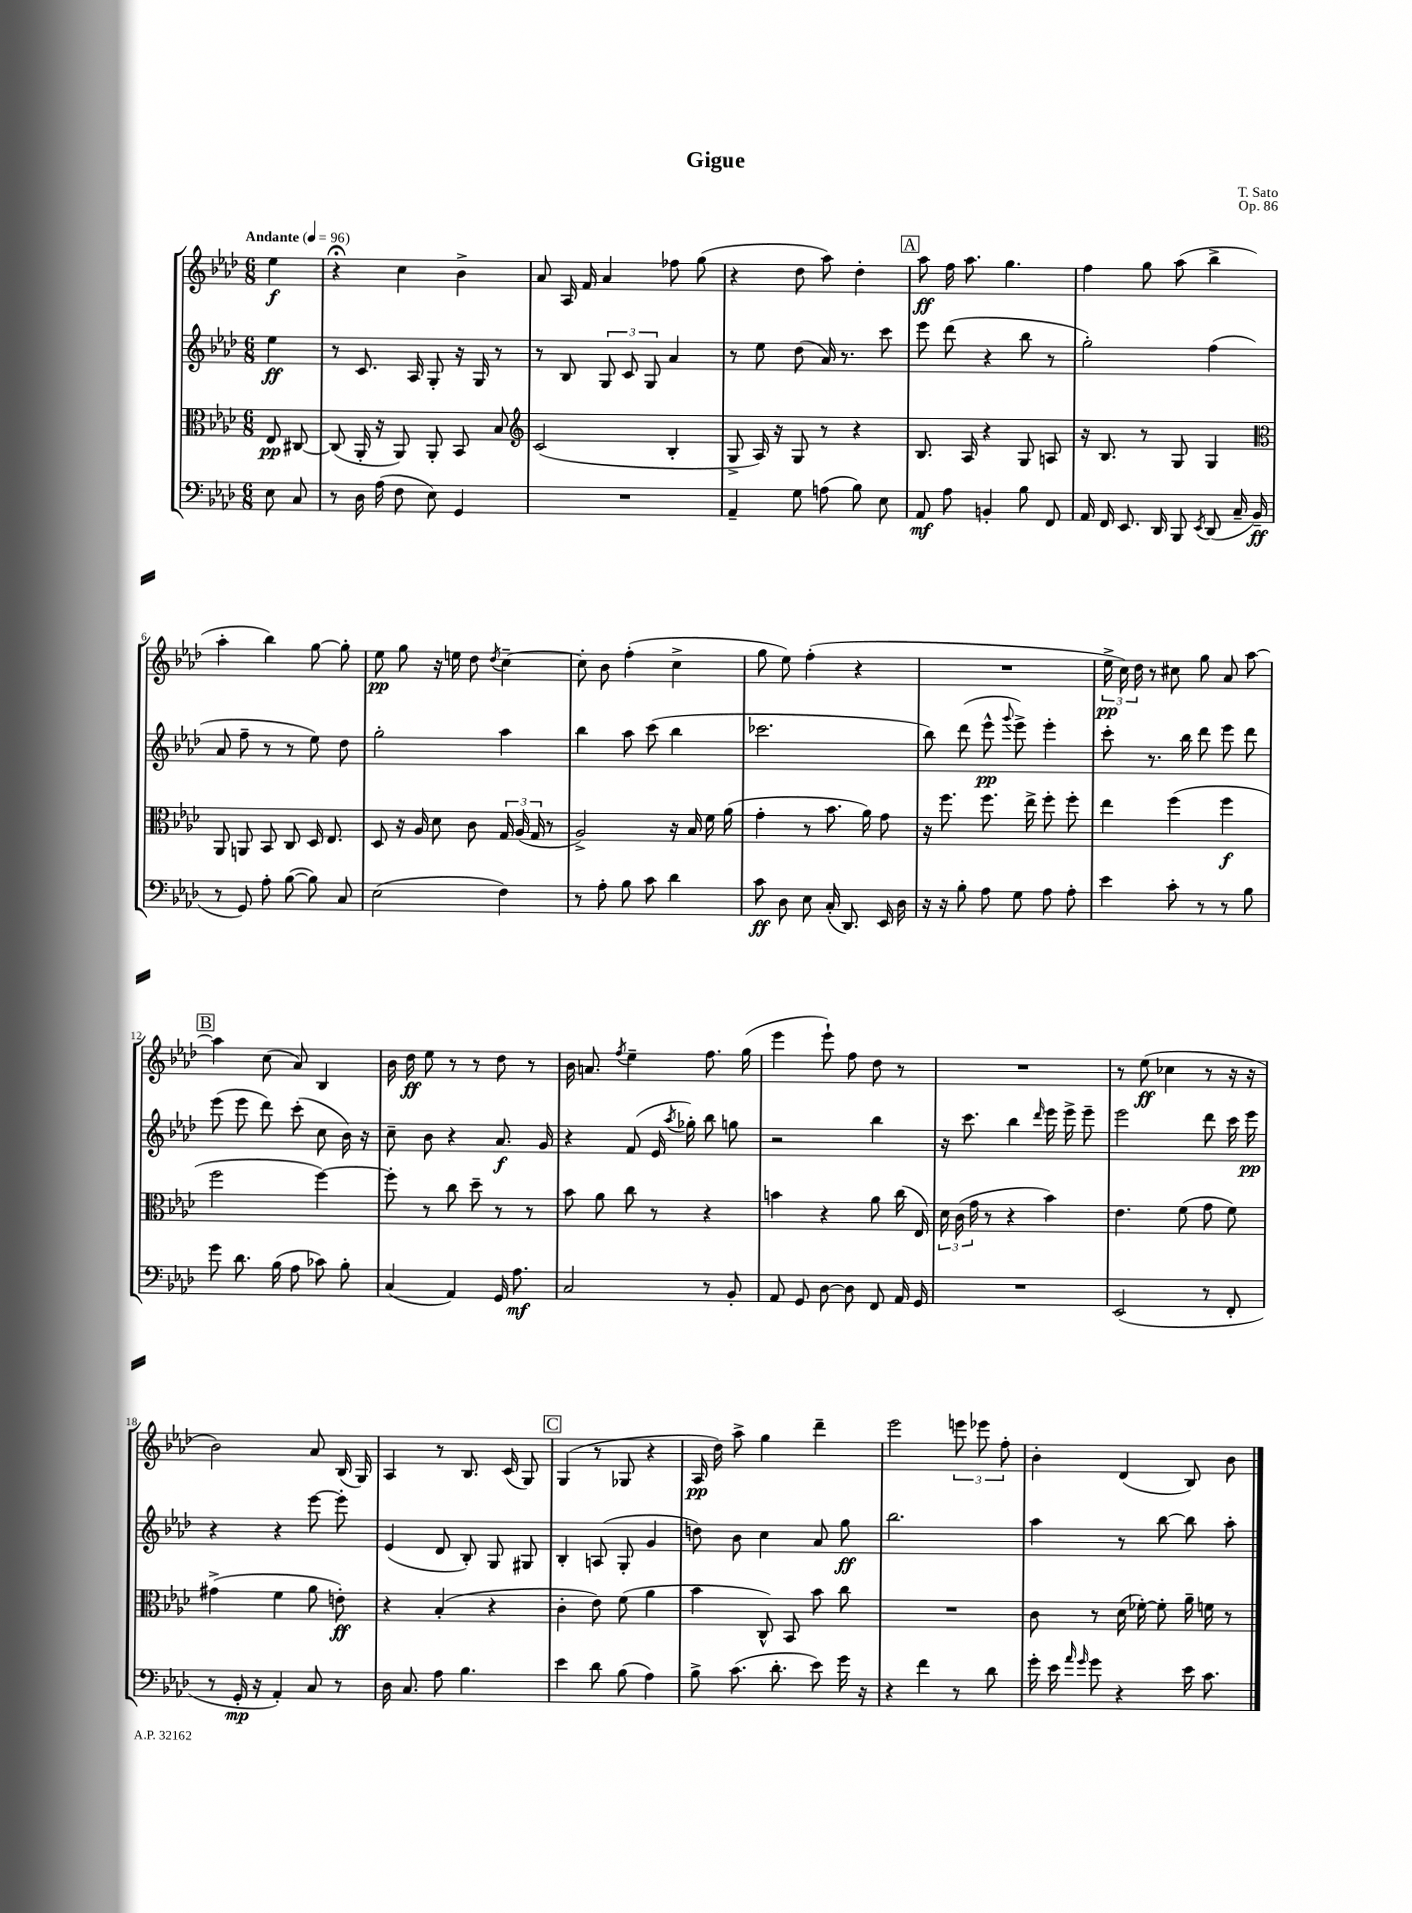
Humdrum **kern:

**kern	**kern	**kern	**kern
*staff4	*staff3	*staff2	*staff1
*clefF4	*clefC3	*clefG2	*clefG2
*k[b-e-a-d-]	*k[b-e-a-d-]	*k[b-e-a-d-]	*k[b-e-a-d-]
*M6/8	*M6/8	*M6/8	*M6/8
*MM96	*MM96	*MM96	*MM96
8E-\	8E-/	4ee-\	4ee-\
8C/	[8C#/	.	.
=	=	=	=
8r	(8C#/]	8r	4r;
16D-\	16AA-'/	8.c/	.
(16A-\	16r	.	.
8F\	8AA-/)	.	4cc\
.	.	16A-/	.
8E-\)	8AA-'/	8G'/	.
4GG/	8BB-/	16r	4b-^\
.	.	16G/	.
.	8B-/	8r	.
=	=	=	=
*	*clefG2	*	*
2.r	(2c/	8r	8a-/
.	.	8B-/	16A-/
.	.	.	16f/
.	.	12G/	4a-/
.	.	12c/	.
.	.	12G/	.
.	4B-'/	4a-/	8ff-\
.	.	.	(8gg\
=	=	=	=
4AA-~/	8G^/	8r	4r
.	16A-/)	8ee-\	.
.	16r	.	.
8G\	8G/	(8dd-\	8dd-\
(8A\	8r	16a-/)	8aa-\)
.	.	8.r	.
8B-\)	4r	.	4dd-'\
8E-\	.	8ccc\	.
=	=	=	=
8AA-/	8.B-/	8eee-\	8aa-\
8A-\	.	(8ddd-\	16ff\
.	16A-/	.	8.aa-\
4BB'/	4r	4r	.
.	.	.	4.gg\
8B-\	8G/	8bb-\	.
8FF/	8A/	8r	.
=	=	=	=
16AA-/	16r	2gg'\)	4ff\
16FF/	8.B-/	.	.
8.EE-/	.	.	.
.	8r	.	8gg\
16DD-/	.	.	.
8BBB-/	8G/	.	(8aa-\
8qEE-/	.	.	.
(8DD-/	4G/	(4ff\	4bb-^\
16C~/	.	.	.
16BB-~/	.	.	.
=	=	=	=
*	*clefC3	*	*
8r	8AA-/	8a-/	4aa-'\
8GG/)	8AA/	8ff~\	.
8A-'\	8BB-/	8r	4bb-\)
([8B-\	8C/	8r	.
8B-\])	16D-/	8ee-\)	[8gg\
.	8.E-/	.	.
8C/	.	8dd-\	8gg'\]
=	=	=	=
(2E-\	8D-/	2gg'\	8ee-\
.	16r	.	8gg\
.	16A-/	.	.
.	8d-\	.	16r
.	.	.	16ee\
.	8c\	.	8dd-\
.	.	.	8qdd-/
4F\)	24G/	4aa-\	[4cc~\
.	(24A-/	.	.
.	24G/	.	.
.	8r	.	.
=	=	=	=
8r	2A-^/)	4bb-\	8cc'\]
8A-'\	.	.	8b-\
8B-\	.	8aa-\	(4ff'\
8c\	.	(8ccc\	.
4d-\	16r	4bb-\	4cc^\
.	16B-/	.	.
.	16f\	.	.
.	(16a-\	.	.
=	=	=	=
8c\	4g'\	2.ccc-\	8gg\
8D-\	.	.	8ee-\)
8E-\	8r	.	(4ff'\
(16C'/	8.b-\	.	.
8.DD-/)	.	.	.
.	.	.	4r
.	16a-\)	.	.
16EE-/	8g\	.	.
16D-\	.	.	.
=	=	=	=
16r	16r	8bb-\)	2.r
16r	8.ff\	.	.
8B-'\	.	(8ddd-\	.
8A-\	8.ff\	8eee-^^\	.
.	.	8qqggg/	.
8G\	.	8eee-^\)	.
.	16ee-^\	.	.
8A-\	8ff'\	4eee-'\	.
8A-'\	8ff'\	.	.
=	=	=	=
4e-\	4ee-\	8ccc'\	24ee-^\
.	.	.	24cc\)
.	.	.	24dd-\
.	.	8.r	8r
8c'\	(4ff\	.	8cc#\
.	.	16bb-\	.
8r	.	8ddd-\	8gg\
8r	4ff\	8eee-\	8a-/
8B-\	.	8ddd-\	[8aa-\
=	=	=	=
8g\	2ff\	(8eee-\	4aa-\]
8.d-\	.	8eee-\	.
.	.	8ddd-\)	(8cc\
(16B-\	.	.	.
8A-\	.	(8ccc'\	8a-/)
8c-\)	[4ff\)	8cc\	4B-/
8B-'\	.	16b-\)	.
.	.	16r	.
=	=	=	=
(4C/	8ff'\]	8cc~\	16b-\
.	.	.	16dd-\
.	8r	8b-\	8ee-\
4AA-/)	8cc\	4r	8r
.	8dd-~\	.	8r
16GG/	8r	8.a-/	8dd-\
8.A-\	.	.	.
.	8r	.	8r
.	.	16g/	.
=	=	=	=
2C/	8b-\	4r	16b-\
.	.	.	8.a/
.	8a-\	.	.
.	.	.	8qff/
.	8cc\	(8f/	4ee-~\
.	8r	16e-/	.
.	.	8qaa-/	.
.	.	16gg-'\)	.
8r	4r	8bb-\	8.ff\
8BB-'/	.	8gg\	.
.	.	.	(16gg\
=	=	=	=
8AA-/	4b\	2r	4eee-\
8GG/	.	.	.
[8D-\	4r	.	8eee-`\)
8D-\]	.	.	8ff\
8FF/	8a-\	4bb-\	8dd-\
16AA-/	(16cc\	.	8r
16GG/	16E-/)	.	.
=	=	=	=
2.r	24d-\	16r	2.r
.	(24c\	.	.
.	.	8.ccc\	.
.	24g\	.	.
.	8r	.	.
.	4r	4bb-\	.
.	.	16qqddd-/	.
.	4b-\)	16eee-\	.
.	.	16eee-^\	.
.	.	8eee-~\	.
=	=	=	=
(2EE-/	4.e-\	2eee-\	8r
.	.	.	(8ee-\
.	.	.	4cc-\
.	(8f\	.	.
8r	8g\	8ddd-\	8r
8FF'/	8f\)	16ccc\	16r
.	.	16eee-\	16r
=	=	=	=
8r	(4g#^\	4r	2b-\)
16GG'/	.	.	.
16r	.	.	.
4AA-'/)	4f\	4r	.
8C/	8a-\	[8eee-\	8a-/
8r	8e'\)	8eee-'\]	(16B-/
.	.	.	16G/)
=	=	=	=
16D-\	4r	(4e-/	4A-/
8.C/	.	.	.
8A-\	(4B-'/	8d-/	8r
4.B-\	.	8B-'/)	8.B-/
.	4r	8G/	.
.	.	.	(16c/
.	.	8G#/	8G/)
=	=	=	=
4e-\	4c'\	4B-'/	(4G/
8d-\	8e-\)	(8A/	8r
(8B-\	(8f\	8G'/	8G-/
4A-\)	4a-\	4g/	4r
=	=	=	=
8B-^\	4b-\	8dd\)	16A-/
.	.	.	16dd-\)
(8.c\	.	8b-\	8aa-^\
.	8C^^/)	4cc\	4gg\
8.d-'\	.	.	.
.	8BB-/	.	.
8e-\)	8b-\	8a-/	4ddd-~\
16g\	8cc\	8gg\	.
16r	.	.	.
=	=	=	=
4r	2.r	2.bb-\	2eee-\
4f\	.	.	.
8r	.	.	12eee\
.	.	.	12eee-\
8d-\	.	.	.
.	.	.	12ff'\
=	=	=	=
16g'\	8c\	4aa-\	4b-'\
16e-\	.	.	.
16qqa-/	.	.	.
16qqg/	.	.	.
8g\	8r	.	.
4r	(16d-\	8r	(4d-/
.	[16f-'\)	.	.
.	8f-'\]	[8bb-\	.
16e-\	16a-~\	8bb-\]	8B-/)
8.c\	16f\	.	.
.	8r	8aa-'\	8b-\
==	==	==	==
*-	*-	*-	*-
